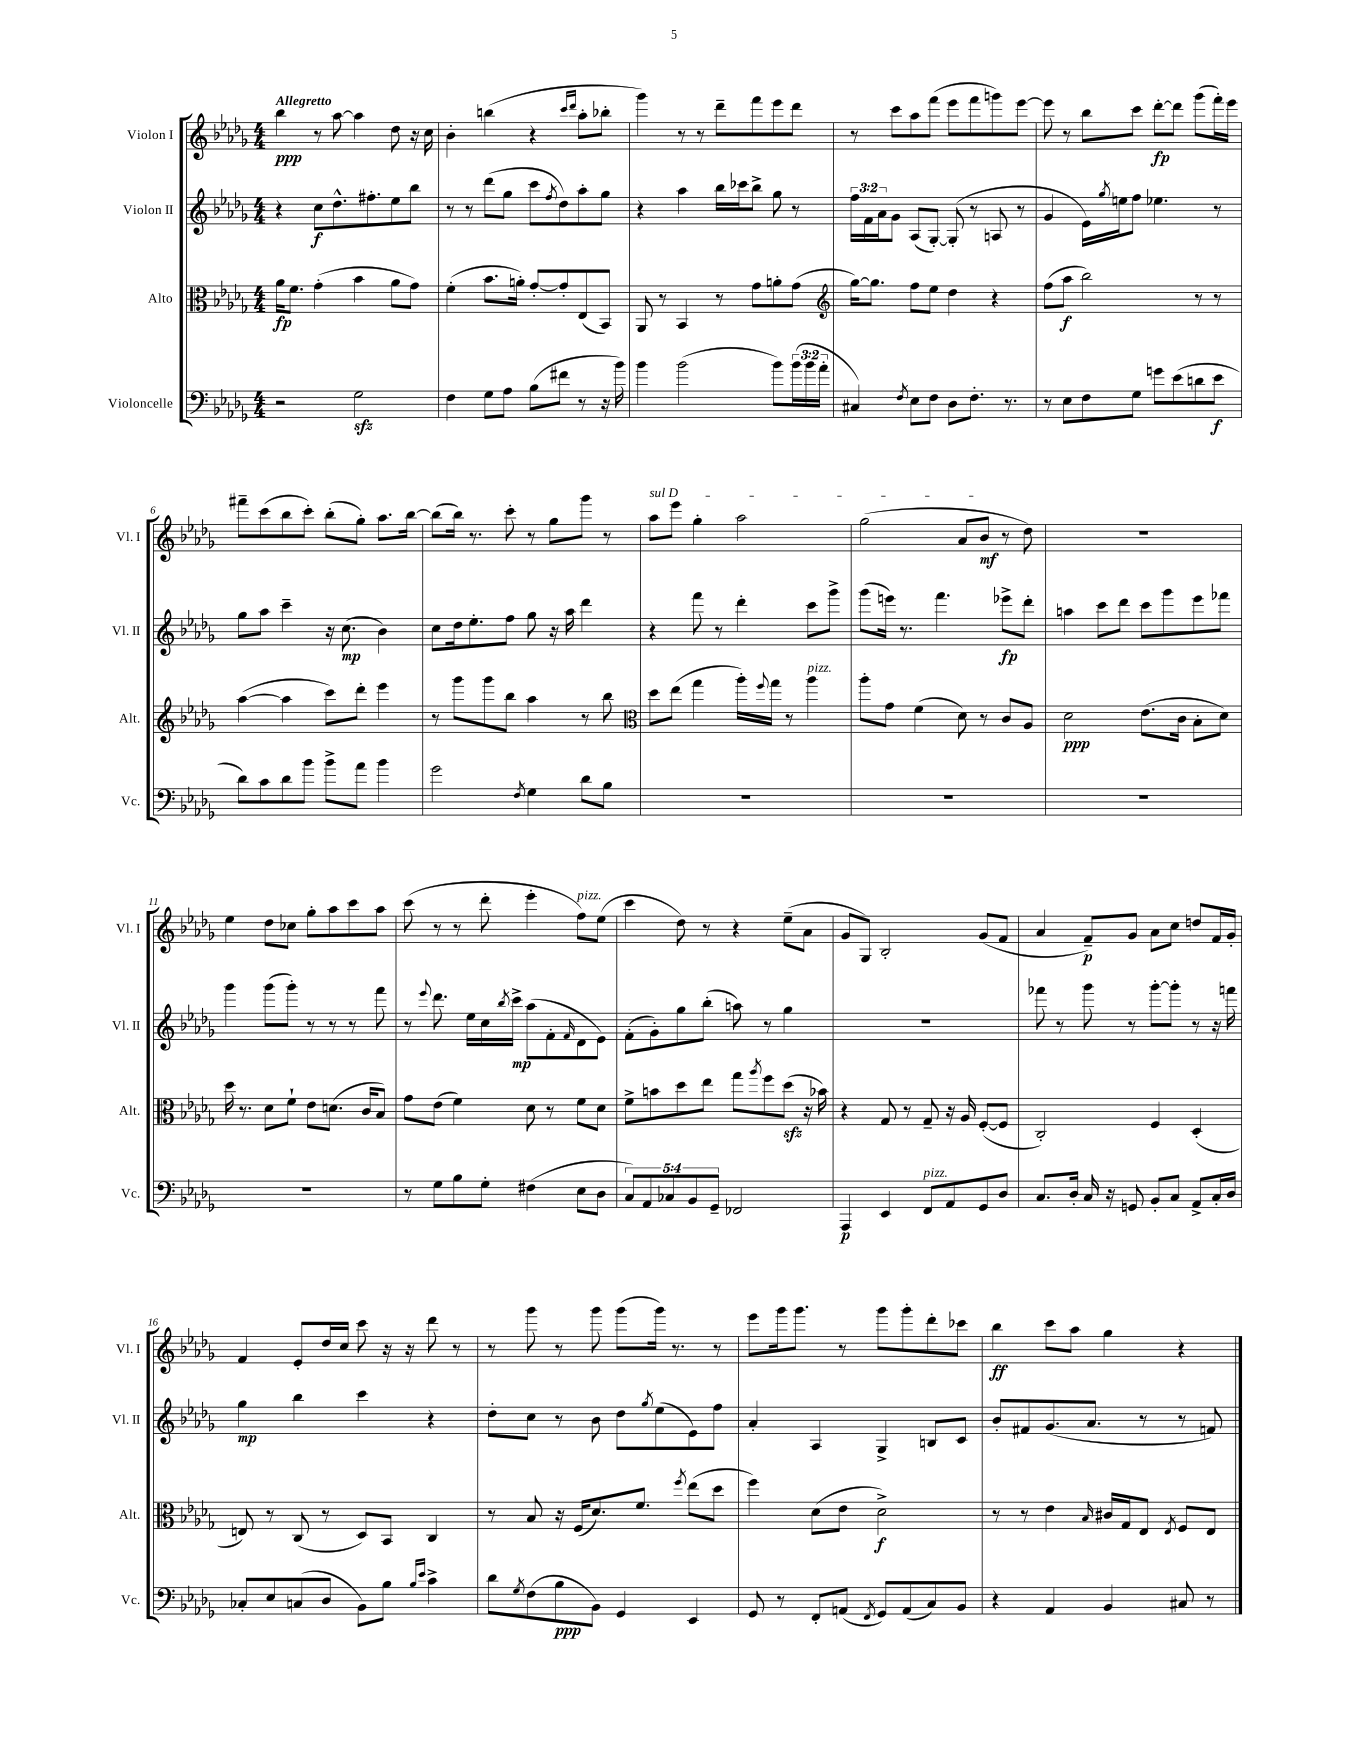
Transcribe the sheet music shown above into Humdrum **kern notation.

**kern	**kern	**kern	**kern
*staff4	*staff3	*staff2	*staff1
*clefF4	*clefC3	*clefG2	*clefG2
*k[b-e-a-d-g-]	*k[b-e-a-d-g-]	*k[b-e-a-d-g-]	*k[b-e-a-d-g-]
*M4/4	*M4/4	*M4/4	*M4/4
2r	16a-	4r	4bb-
.	8.f	.	.
.	(4g-'	8cc	8r
.	.	8.dd-^^	[8aa-
2G-	4b-	.	4aa-]
.	.	8.ff#'	.
.	8a-	8ee-	8dd-
.	8g-)	8bb-	16r
.	.	.	16cc
=	=	=	=
4F	(4f'	8r	4b-'
.	.	8r	.
8G-	8.b-	(8ddd-	(4bb
8A-	.	8gg-	.
.	16a')	.	.
(8B-	[8g-'	8ccc	4r
.	.	8qff	.
8f#	8g-']	8dd-)	.
.	.	.	16qqccc
.	.	.	16qqddd-
8r	(8E-	8aa-'	8aa-'
16r	8BB-)	8gg-	8bb-'
16b-)	.	.	.
=	=	=	=
4b-	8AA-	4r	4ggg-)
.	8r	.	.
(2b-	4BB-	4aa-	8r
.	.	.	8r
.	8r	16bb-	8ddd-~
.	.	16ccc-	.
.	8g-	8bb-^	8fff
8b-)	8a'	8gg-	8eee-
(24b-	(8g-	8r	8ddd-
24b-	.	.	.
24a-'	.	.	.
=	=	=	=
*	*clefG2	*	*
4C#)	[16gg-)	24ff	8r
.	.	24f	.
.	8.gg-]	.	.
.	.	24a-	.
.	.	8g-	8ccc
8qF	.	.	.
8E-	8ff	(8A-	8aa-
8F	8ee-	[8G-')	(8fff
8D-	4dd-	(8G-']	8eee-
8.F'	.	8r	8fff
.	4r	8A	8ggg)
8.r	.	.	.
.	.	8r	[8eee-
=	=	=	=
8r	(8ff	4g-	8eee-]
8E-	8aa-	.	8r
8F	2bb-)	16e-)	8bb-
.	.	8qgg-	.
.	.	16ee	.
8G-	.	8ff	8ccc
8g	.	4.ee-	[8ddd-'
(8e-	.	.	8ddd-]
8d	8r	.	(8ggg-
8e-	8r	8r	16fff')
.	.	.	16eee-
=	=	=	=
8d-)	([4aa-	8gg-	8fff#~
8c	.	8aa-	(8ccc
8d-	4aa-]	4ccc~	8bb-
8b-	.	.	8ccc')
8b-^	8ccc)	16r	(8bb-'
.	.	(8.cc	.
8a-	8ddd-'	.	8gg-')
4b-	4eee-	4b-)	8.aa-
.	.	.	[16bb-
=	=	=	=
2g-	8r	8cc	(8bb-]
.	8ggg-	16dd-	16bb-)
.	.	8.ee-'	8.r
.	8ggg-	.	.
.	8bb-	8ff	8ccc'
8qF	.	.	.
4G-	4aa-	8gg-	8r
.	.	16r	8gg-
.	.	16aa-	.
8d-	8r	4ddd-	8ggg-
8B-	8bb-	.	8r
=	=	=	=
*	*clefC3	*	*
1r	8dd-	4r	8aa-
.	(8ee-	.	8eee-
.	4gg-	8fff	4gg-'
.	.	8r	.
.	16aa-')	4ddd-'	2aa-
.	8qqff	.	.
.	16gg-	.	.
.	8r	.	.
.	4aa-	8ccc	.
.	.	8ggg-^	.
=	=	=	=
1r	8aa-'	(8ggg-	(2gg-
.	8g-	16eee)	.
.	.	8.r	.
.	(4f	.	.
.	.	4.fff	.
.	8d-)	.	8a-
.	8r	.	8b-
.	8c	8eee-^	8r
.	8A-	8ddd-'	8dd-)
=	=	=	=
1r	2d-	4aa	1r
.	.	8ccc	.
.	.	8ddd-	.
.	(8.e-	8ccc	.
.	.	8ggg-	.
.	16c	.	.
.	8B-'	8eee-	.
.	8d-)	8fff-	.
=	=	=	=
1r	16dd-	4ggg-	4ee-
.	8.r	.	.
.	8d-	(8ggg-	8dd-
.	8f`	8ggg-')	8cc-
.	8e-	8r	8gg-'
.	(8.d	8r	8aa-
.	.	8r	8ccc
.	16c	.	.
.	8B-)	8fff	8aa-
=	=	=	=
8r	8g-	8r	(8ccc
.	.	8qqeee-	.
8G-	(8e-	8.ddd-	8r
8B-	4f)	.	8r
.	.	16ee-	.
8G-'	.	16cc	8ddd-'
.	.	8qbb-	.
.	.	16ccc^	.
(4F#	8d-	(8aa-	4eee-'
.	8r	8f'	.
.	.	16qqf	.
8E-	8f	8d-	8ff)
8D-	8d-	8e-)	(8ee-
=	=	=	=
10C)	8f^	(8f'	4ccc
10AA-	.	.	.
.	8b	8g-')	.
10C-	.	.	.
.	8dd-	8gg-	8dd-)
10BB-	.	.	.
.	8ee-	(8bb-'	8r
10GG-~	.	.	.
2FF-	8gg-	8aa)	4r
.	8qaa-	.	.
.	8ff	8r	.
.	(8dd-	4gg-	(8ee-~
.	16r	.	8a-
.	16b-)	.	.
=	=	=	=
4AAA-	4r	1r	8g-
.	.	.	8G-)
4EE-	8G-	.	2B-'
.	8r	.	.
8FF	8G-~	.	.
8AA-	16r	.	.
.	16A-	.	.
8GG-	([8F'	.	(8g-
8D-	8F]	.	8f
=	=	=	=
8.C	2C')	8fff-	4a-
.	.	8r	.
16D-'	.	.	.
16C	.	8ggg-	8f~)
16r	.	.	.
8GG	.	8r	8g-
8BB-'	4F	[8ggg-'	8a-
8C	.	8ggg-']	8cc
8AA-^	(4D-'	8r	8dd
16C'	.	16r	16f
16D-	.	16fff	16g-'
=	=	=	=
8C-'	8E)	4gg-	4f
8E-	8r	.	.
(8C	(8C	4bb-	8e-'
8D-	8r	.	16dd-
.	.	.	16cc
8BB-)	8D-)	4ccc	8ccc
8B-	8BB-	.	16r
.	.	.	16r
16qqB-	.	.	.
16qqe-	.	.	.
4c^	4C	4r	8ddd-
.	.	.	8r
=	=	=	=
8d-	8r	8dd-'	8r
8qG-	.	.	.
(8F	8B-	8cc	8ggg-
8B-	16r	8r	8r
.	(16F	.	.
8BB-)	8.d-)	8b-	8ggg-
4GG-	.	8dd-	(8ggg-
.	8.f	.	.
.	.	8qgg-	.
.	.	(8ee-	16ggg-)
.	.	.	8.r
.	8qff	.	.
4EE-	(8ee-	8e-)	.
.	8dd-	8ff	8r
=	=	=	=
8GG-	4ff)	4a-'	8eee-
8r	.	.	16ggg-
.	.	.	8.ggg-
8FF'	(8d-	4A-	.
(8AA	8e-	.	8r
8qFF	.	.	.
8GG-)	2d-^)	4G-^	8ggg-
(8AA	.	.	8ggg-'
8C)	.	8B	8ddd-'
8BB-	.	8c	8ccc-
=	=	=	=
4r	8r	8b-'	4bb-
.	8r	8f#	.
4AA-	4e-	(8.g-	8ccc
.	.	.	8aa-
.	.	8.a-	.
.	16qqB-	.	.
4BB-	16c#	.	4gg-
.	16G-	.	.
.	8E-	8r	.
.	8qE-	.	.
8C#	8F	8r	4r
8r	8E-	8f)	.
==	==	==	==
*-	*-	*-	*-
